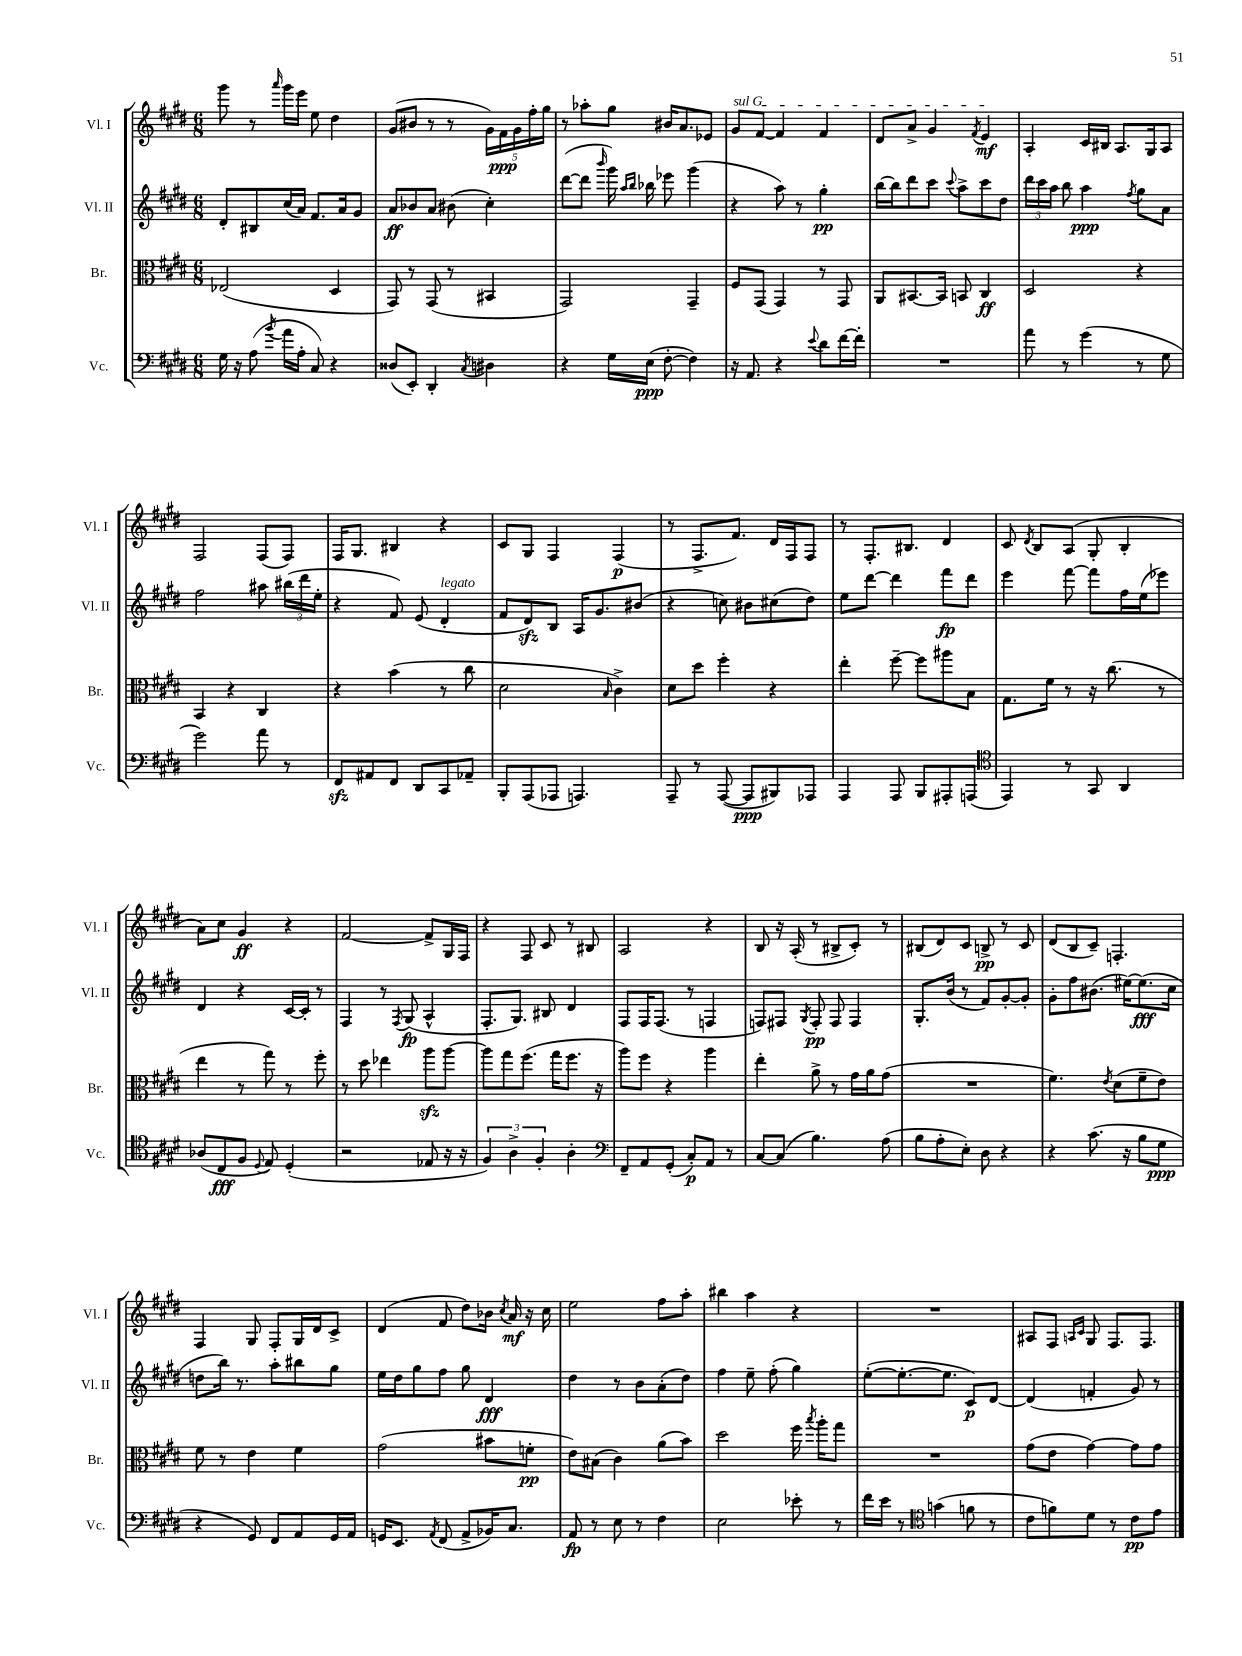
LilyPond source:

<<
\new StaffGroup <<
\new Staff = "s0" \with { instrumentName = "Vl. I" shortInstrumentName = "Vl. I" } {
    \clef treble \key e \major \numericTimeSignature \time 6/8
    \autoBeamOff gis'''8 r8 \grace { a'''16 } gis'''16[ e'''16] e''8 dis''4 |
    gis'8[( bis'8] r8 r8 \tuplet 5/4 { gis'16[) fis'16\ppp gis'16 fis''16-. gis''16] } |
    r8 aes''8[-. gis''8] bis'16[ a'8. ees'8] |
    \once \override TextSpanner.bound-details.left.text = \markup { \italic "sul G" } gis'8[\startTextSpan fis'8]~ fis'4 fis'4 |
    dis'8[ a'8]-> gis'4 \acciaccatura { fis'8 } e'4\mf\stopTextSpan |
    a4-. cis'16[ bis16] a8.[ gis16 a8] |
    fis2 fis8[( fis8]) |
    fis16[ gis8.] bis4 r4 |
    cis'8[ gis8] fis4 fis4\p( |
    r8 fis8.[-> fis'8.]) dis'16[ fis16 fis8] |
    r8 fis8.[-. bis8.] dis'4 |
    cis'8 \acciaccatura { dis'8 } b8[ a8]( gis8-. b4-. |
    a'8[) cis''8] gis'4\ff r4 |
    fis'2~ fis'8[-> gis16 fis16] |
    r4 fis8 cis'8 r8 bis8 |
    a2 r4 |
    b8 r16 a16-.( r8 bis8[-> cis'8]-.) r8 |
    bis8[( dis'8) cis'8] b8->\pp r8 cis'8 |
    dis'8[( b8 cis'8]--) f4.-. |
    fis4 gis8 fis8[-. gis16 dis'16 cis'8]-> |
    dis'4( fis'8 dis''8[) bes'16] \acciaccatura { cis''8 } a'16\mf r16 cis''16 |
    e''2 fis''8[ a''8]-. |
    bis''4 a''4 r4 |
    R2. |
    ais8[ fis8] \grace { a16[ cis'16] } gis8 fis8.[ fis8.] \bar "|." |
}
\new Staff = "s1" \with { instrumentName = "Vl. II" shortInstrumentName = "Vl. II" } {
    \clef treble \key e \major \numericTimeSignature \time 6/8
    \autoBeamOff dis'8[-. bis8 cis''16( a'16]) fis'8.[ a'16 gis'8] |
    a'8[\ff bes'8 a'8] bis'8( cis''4-.) |
    dis'''8[~( dis'''8] \grace { b'''16 } gis'''16) \grace { a''16[ b''16] } bes''16 ees'''8 gis'''4( |
    r4 a''8) r8 gis''4-.\pp |
    b''16[~ b''16 dis'''8 cis'''8] \appoggiatura { cis'''8 } a''8[-> cis'''8 dis''8] |
    \tuplet 3/2 { dis'''16[ cis'''16 a''16] } b''8 a''4\ppp \acciaccatura { fis''8 } gis''8[ a'8] |
    fis''2 ais''8 \tuplet 3/2 { bis''16[( dis'''16 e''16]-. } |
    r4 fis'8) e'8( dis'4-.^\markup { \italic "legato" } |
    fis'8[ dis'8\sfz) b8] a16[ gis'8. bis'8]( |
    r4 c''8) bis'8[ cis''8( dis''8]) |
    e''8[ dis'''8]~ dis'''4 fis'''8[\fp dis'''8] |
    e'''4 fis'''8~ fis'''8[ fis''16 e''16( ees'''8]) |
    dis'4 r4 cis'16[~ cis'16]-. r8 |
    fis4 r8 \acciaccatura { fis8 } gis8\fp( a4-^ |
    fis8.[-. gis8.]) bis8 dis'4 |
    fis8[ fis16 fis8.]( r8 f4 |
    f8[) fis8] \acciaccatura { gis8 } fis8-.\pp fis8 fis4 |
    gis8.[-. b'16]( r8 fis'8[) gis'8~-. gis'8]-. |
    gis'8[-. fis''8 bis'8.]( eis''16[~) eis''8.\fff( cis''16] |
    d''8[ b''16]) r8. a''8[-. bis''8 gis''8] |
    e''16[ dis''16 gis''8 fis''8] gis''8 dis'4\fff |
    dis''4 r8 b'8[ a'8-.( dis''8]) |
    fis''4 e''8-- fis''8-.( gis''4) |
    e''8[~-.( e''8.~-. e''8.] cis'8[\p) dis'8]~ |
    dis'4( f'4-. gis'8) r8 \bar "|." |
}
\new Staff = "s2" \with { instrumentName = "Br." shortInstrumentName = "Br." } {
    \clef alto \key e \major \numericTimeSignature \time 6/8
    \autoBeamOff ees2( dis4 |
    gis,8) r8 gis,8( r8 bis,4 |
    gis,2) gis,4-- |
    fis8[ gis,8]( gis,4) r8 gis,8 |
    a,8[ bis,8.~ bis,16] b,8 cis4\ff |
    dis2 r4 |
    b,4 r4 cis4 |
    r4 b'4( r8 cis''8 |
    dis'2 \grace { b16 } cis'4->) |
    dis'8[ dis''8] fis''4-. r4 |
    e''4-. fis''8~-- fis''8[ ais''8 b8] |
    gis8.[ fis'16] r8 r16 cis''8.( r8 |
    e''4 r8 gis''8) r8 fis''8-. |
    r8 dis''8 ees''4 a''8[\sfz a''8]~ |
    a''8[ gis''8 fis''8.]( gis''16[ fis''8.] r16 |
    a''8[) fis''8] r4 a''4 |
    e''4-. a'8-> r8 gis'16[ a'16 gis'8]( |
    R2. |
    fis'4.) \acciaccatura { e'8 } dis'8[( fis'8-- e'8]) |
    fis'8 r8 e'4 fis'4 |
    gis'2( bis'8[ f'8]-.\pp |
    e'8[) bis8]( cis'4) a'8[( b'8]) |
    dis''2 fis''16 \acciaccatura { b''8 } a''16[-. gis''8] |
    R2. |
    gis'8[( e'8] gis'4~) gis'8[ gis'8] \bar "|." |
}
\new Staff = "s3" \with { instrumentName = "Vc." shortInstrumentName = "Vc." } {
    \clef bass \key e \major \numericTimeSignature \time 6/8
    \autoBeamOff gis16 r16 a8( \acciaccatura { b'8 } a'16[ a16]-. cis8) r4 |
    disis8[( e,8]-.) dis,4-. \acciaccatura { cis8 } dis4 |
    r4 gis16[ e16]\ppp( fis8~-. fis4) |
    r16 a,8. r4 \appoggiatura { e'8 } dis'8[ fis'16~ fis'16]-. |
    R2. |
    a'8 r8 gis'4( r8 gis8 |
    gis'2) a'8 r8 |
    fis,8[\sfz ais,8 fis,8] dis,8[ cis,8 aes,8]-- |
    b,,8[-. a,,8( aes,,8] a,,4.) |
    a,,8-- r8 a,,8~( a,,8[\ppp bis,,8) aes,,8] |
    a,,4 a,,8 b,,8[ ais,,8-. a,,8]( |
    \clef tenor e,4) r8 gis,8 a,4 |
    aes8[( cis8\fff fis8] \appoggiatura { dis8 } e8) dis4-.( |
    r2 ees8 r16 r16 |
    \tuplet 3/2 { fis4) a4-> fis4-. } a4-. |
    \clef bass fis,8[-- a,8 gis,8]-.( cis8[-.\p) a,8] r8 |
    cis8[~ cis8]( b4.) a8( |
    b8[ a8-. e8]-.) dis8 r4 |
    r4 cis'8.( r16 b8[ gis8]\ppp |
    r4 gis,8) fis,8[ a,8 gis,16 a,16] |
    g,16[ e,8.] \acciaccatura { a,8 } fis,8( a,8[-> bes,16) cis8.] |
    a,8\fp r8 e8 r8 fis4 |
    e2 ees'8-. r8 |
    fis'16[ e'16] r8 \clef tenor g'4( f'8 r8 |
    cis'8[ f'8) dis'8] r8 cis'8[\pp e'8] \bar "|." |
}
>>
>>
\layout { \context { \Score \remove "Bar_number_engraver" } }
